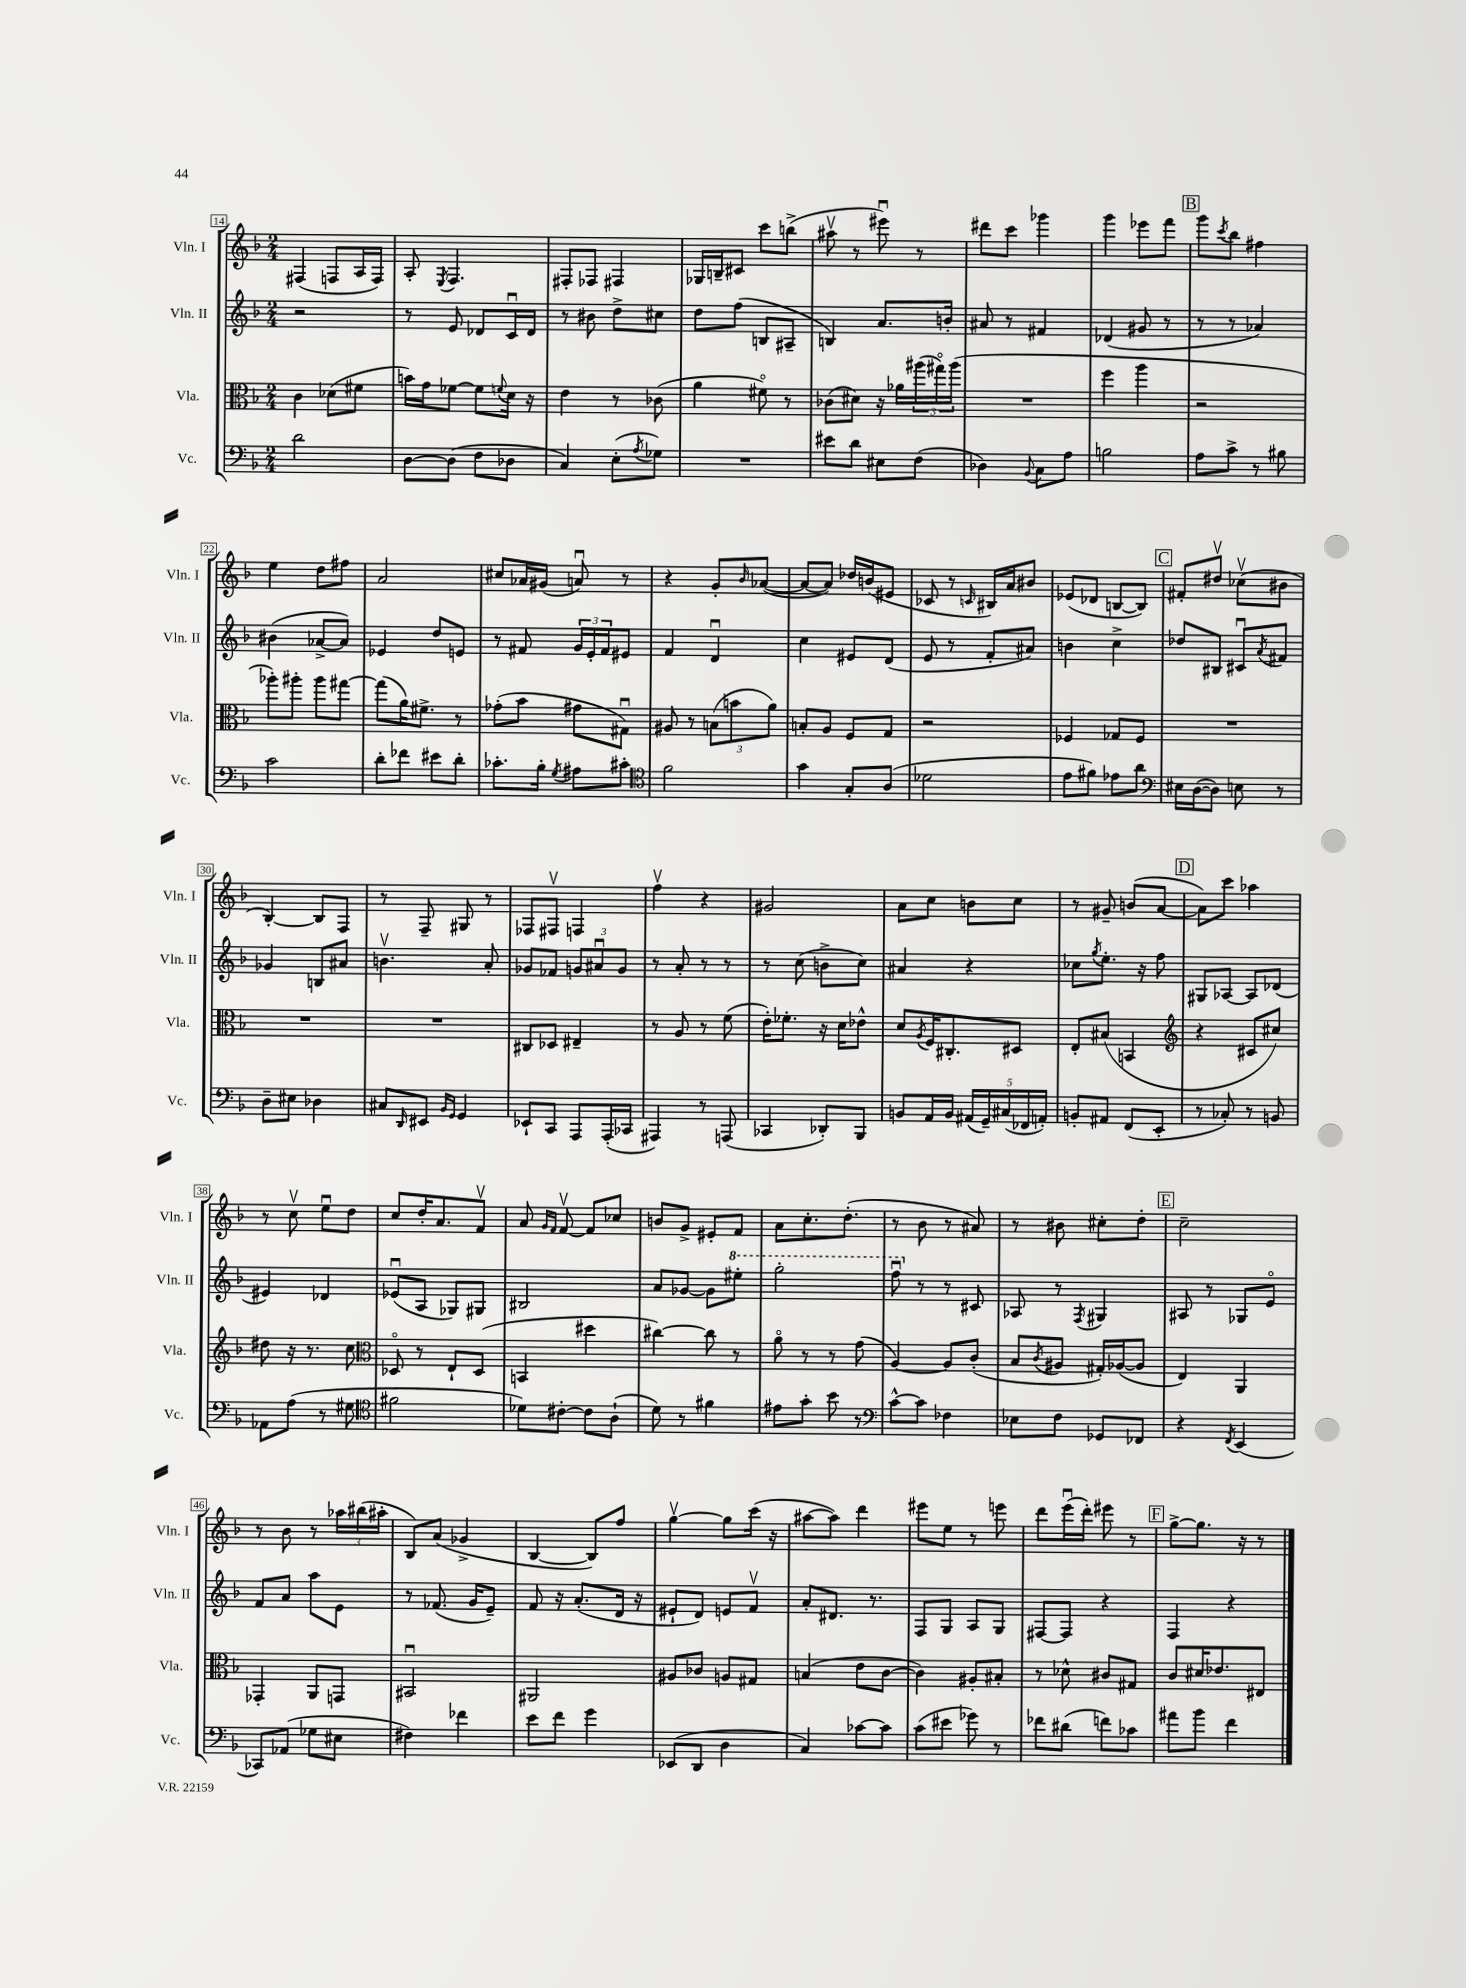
<<
\new StaffGroup <<
\new Staff = "s0" \with { instrumentName = "Vln. I" shortInstrumentName = "Vln. I" } {
    \clef treble \key f \major \numericTimeSignature \time 2/4
    fis4( f8 a16 f16) |
    a8-. \acciaccatura { e8 } f4. |
    fis8-. fes8 fis4 |
    ges16 b16-- cis'8 c'''8 b''8->( |
    ais''8\upbow r8 eis'''8\downbow) r8 |
    dis'''8 c'''8 ges'''4 |
    g'''4 ees'''8 f'''8 |
    \mark \markup { \box "B" } g'''8 \acciaccatura { c'''8 } bes''8 fis''4 |
    e''4 d''8 fis''8 |
    a'2 |
    cis''8 aes'16 gis'16( a'8\downbow) r8 |
    r4 g'8-. \grace { bes'16 } aes'8~( |
    aes'8~ aes'8) des''16 b'16( eis'8 |
    ces'8 r8 \grace { c'16 } bis16) a'16 bis'8 |
    ees'8( des'8 b8~ b8) |
    \mark \markup { \box "C" } fis'8-. dis''8\upbow ces''8\upbow( bis'8 |
    bes4~-.) bes8 f8 |
    r8 f8-- gis8 r8 |
    fes8 fis8\upbow f4 |
    f''4\upbow r4 |
    gis'2 |
    a'8 c''8 b'8 c''8 |
    r8 gis'8-- b'8( a'8~ |
    \mark \markup { \box "D" } a'8) c'''8 aes''4 |
    r8 c''8\upbow e''8\downbow d''8 |
    c''8 d''16-. a'8. f'8\upbow |
    a'8 \grace { g'16 f'16 } f'8~\upbow f'8 ces''8 |
    b'8 g'8-> eis'8-. f'8 |
    a'8 c''8.-. d''8.-.( |
    r8 bes'8 r8 ais'8) |
    r8 bis'8 cis''8-. d''8-. |
    \mark \markup { \box "E" } c''2-- |
    r8 bes'8 r8 \tuplet 3/2 { aes''16 bis''16( ais''16-. } |
    bes8) a'8( ges'4-> |
    bes4~ bes8) f''8 |
    g''4~\upbow g''8 c'''16( r16 |
    ais''8~ ais''8) d'''4 |
    eis'''8 e''8 r8 e'''8 |
    d'''8 e'''16\downbow( d'''16-.) eis'''8 r8 |
    \mark \markup { \box "F" } g''8~-> g''8. r16 r8 \bar "|." |
}
\new Staff = "s1" \with { instrumentName = "Vln. II" shortInstrumentName = "Vln. II" } {
    \clef treble \key f \major \numericTimeSignature \time 2/4
    r2 |
    r8 e'8 des'8 c'16\downbow des'16 |
    r8 bis'8 d''8-> cis''8 |
    d''8 f''8( b8 ais8-- |
    b4) a'8. b'16-. |
    ais'8 r8 fis'4 |
    des'4( gis'8 r8 |
    \mark \markup { \box "B" } r8 r8 aes'4) |
    bis'4( aes'8~-> aes'8) |
    ees'4 d''8 e'8 |
    r8 fis'8 \tuplet 3/2 { g'16 e'16-. fis'16 } eis'8 |
    f'4 d'4\downbow |
    c''4 eis'8 d'8( |
    e'8 r8 f'8-. ais'8) |
    b'4 c''4-> |
    \mark \markup { \box "C" } des''8 bis8 cis'8\downbow \acciaccatura { a'8 } fis'8 |
    ges'4 b8 ais'8 |
    b'4.\upbow a'8-. |
    ges'8 fes'8 \tuplet 3/2 { g'8 ais'8\downbow g'8 } |
    r8 a'8-. r8 r8 |
    r8 c''8( b'8-> c''8) |
    ais'4 r4 |
    ces''8 \acciaccatura { g''8 } e''8.-. r16 f''8 |
    \mark \markup { \box "D" } gis8 aes8~ aes8 des'8( |
    eis'4) des'4 |
    ees'8\downbow( a8 ges8) gis8 |
    bis2 |
    a'8 ges'8~ ges'8 \ottava #1 eis'''8-. |
    g'''2-. |
    f'''8\downbow \ottava #0 r8 r8 cis'8 |
    aes8 r8 \acciaccatura { f8 } gis4 |
    \mark \markup { \box "E" } ais8 r8 ges8 e'8\flageolet |
    f'8 a'8 a''8 e'8 |
    r8 fes'8.( g'16 e'8--) |
    f'8 r16 a'8.-.( d'16 r16 |
    eis'8-! d'8) e'8 f'8\upbow |
    a'8-. dis'8. r8. |
    f8 g8 a8 g8 |
    fis8~ fis8 r4 |
    \mark \markup { \box "F" } f4 r4 \bar "|." |
}
\new Staff = "s2" \with { instrumentName = "Vla." shortInstrumentName = "Vla." } {
    \clef alto \key f \major \numericTimeSignature \time 2/4
    c'4 des'8( fis'8 |
    b'16) g'16 fes'8~ fes'8 \appoggiatura { f'8 } d'16 r16 |
    e'4 r8 ces'8( |
    a'4 fis'8\flageolet) r8 |
    ces'8( dis'8) r16 aes'16 \tuplet 3/2 { ais''16( gis''16\flageolet) ais''16( } |
    R2 |
    f''4 a''4 |
    \mark \markup { \box "B" } r2 |
    aes''8-.) ais''8-. ais''8 gis''8~ |
    gis''8( a'16) fis'8.-> r8 |
    ges'8-.( bes'8 gis'8 gis8\downbow) |
    ais8 r8 \tuplet 3/2 { b8( b'8 a'8) } |
    b8-. a8 f8 g8 |
    r2 |
    fes4 ges8 fes8 |
    \mark \markup { \box "C" } R2 |
    R2 |
    R2 |
    cis8 des8 eis4-- |
    r8 a8 r8 f'8( |
    e'16-.) fes'8.-. r16 d'16 ees'8-^ |
    d'8 \acciaccatura { a8 } f16 cis8.-. dis8 |
    e8-. bis8( b,4 |
    \mark \markup { \box "D" } \clef treble r4 cis'8 cis''8) |
    dis''8 r16 r8. c''8 |
    \clef alto des8\flageolet r8 e8-! des8( |
    b,4 dis''4 |
    cis''4~) cis''8 r8 |
    a'8\flageolet r8 r8 g'8( |
    a4~) a8 c'8-.( |
    bes8 \acciaccatura { c'8 } ais8 gis16-.) aes16~( aes8 |
    \mark \markup { \box "E" } e4) a,4 |
    ges,4-. a,8 g,8 |
    bis,2\downbow |
    ais,2 |
    ais8 ces'8 a8 gis8 |
    b4( e'8 c'8~ |
    c'4) ais8-. bis8-. |
    r8 des'8-^ cis'8 gis8 |
    \mark \markup { \box "F" } c'8 dis'16 ees'8. eis8 \bar "|." |
}
\new Staff = "s3" \with { instrumentName = "Vc." shortInstrumentName = "Vc." } {
    \clef bass \key f \major \numericTimeSignature \time 2/4
    d'2 |
    d8~ d8( f8 des8 |
    c4) e8-.( \acciaccatura { a8 } ges8) |
    R2 |
    eis'8 d'8 eis8 f8( |
    des4) \appoggiatura { bes,8 } c8 a8 |
    b2 |
    \mark \markup { \box "B" } a8 c'8-> r8 bis8 |
    c'2 |
    d'8-. fes'8 eis'8 d'8-. |
    ces'8.-. bes16-. \acciaccatura { g8 } ais8 cis'8-. |
    \clef tenor f'2 |
    g'4 g8-. a8( |
    des'2 |
    e'8 fis'8) ees'8 a'8 |
    \mark \markup { \box "C" } \clef bass eis16 d16~( d8) e8 r8 |
    d8-- eis8 des4 |
    cis8 \grace { d,16 } eis,8 \grace { bes,16 g,16 } g,4 |
    ees,8-! c,8 a,,8 a,,16-.( ces,16 |
    ais,,4) r8 a,,8( |
    ces,4 des,8-.) bes,,8 |
    b,8 a,16 b,16 \tuplet 5/4 { ais,16( g,16--) cis16( fes,16 a,16-.) } |
    b,8-. ais,8 f,8( e,8-. |
    \mark \markup { \box "D" } r8 ces8-.) r8 b,8 |
    aes,8 a8( r8 gis8 |
    \clef tenor fis'2 |
    des'8) cis'8~-. cis'8 a8-!( |
    d'8) r8 fis'4 |
    eis'8 g'8-. bes'8 r8 |
    \clef bass c'8~-^ c'8 fes4 |
    ees8 f8 ges,8 fes,8 |
    \mark \markup { \box "E" } r4 \acciaccatura { f,8 } e,4( |
    ces,8) aes,8( ges8 eis8 |
    fis4) fes'4 |
    e'8 f'8 g'4 |
    ees,8( d,8 d4 |
    c4) ces'8~ ces'8 |
    c'8( eis'8 ges'8) r8 |
    fes'8 dis'8( f'8) ces'8 |
    \mark \markup { \box "F" } ais'8 bes'8 f'4 \bar "|." |
}
>>
>>
\layout { \context { \Score currentBarNumber = #14 \override BarNumber.stencil = #(make-stencil-boxer 0.1 0.3 ly:text-interface::print) } }
